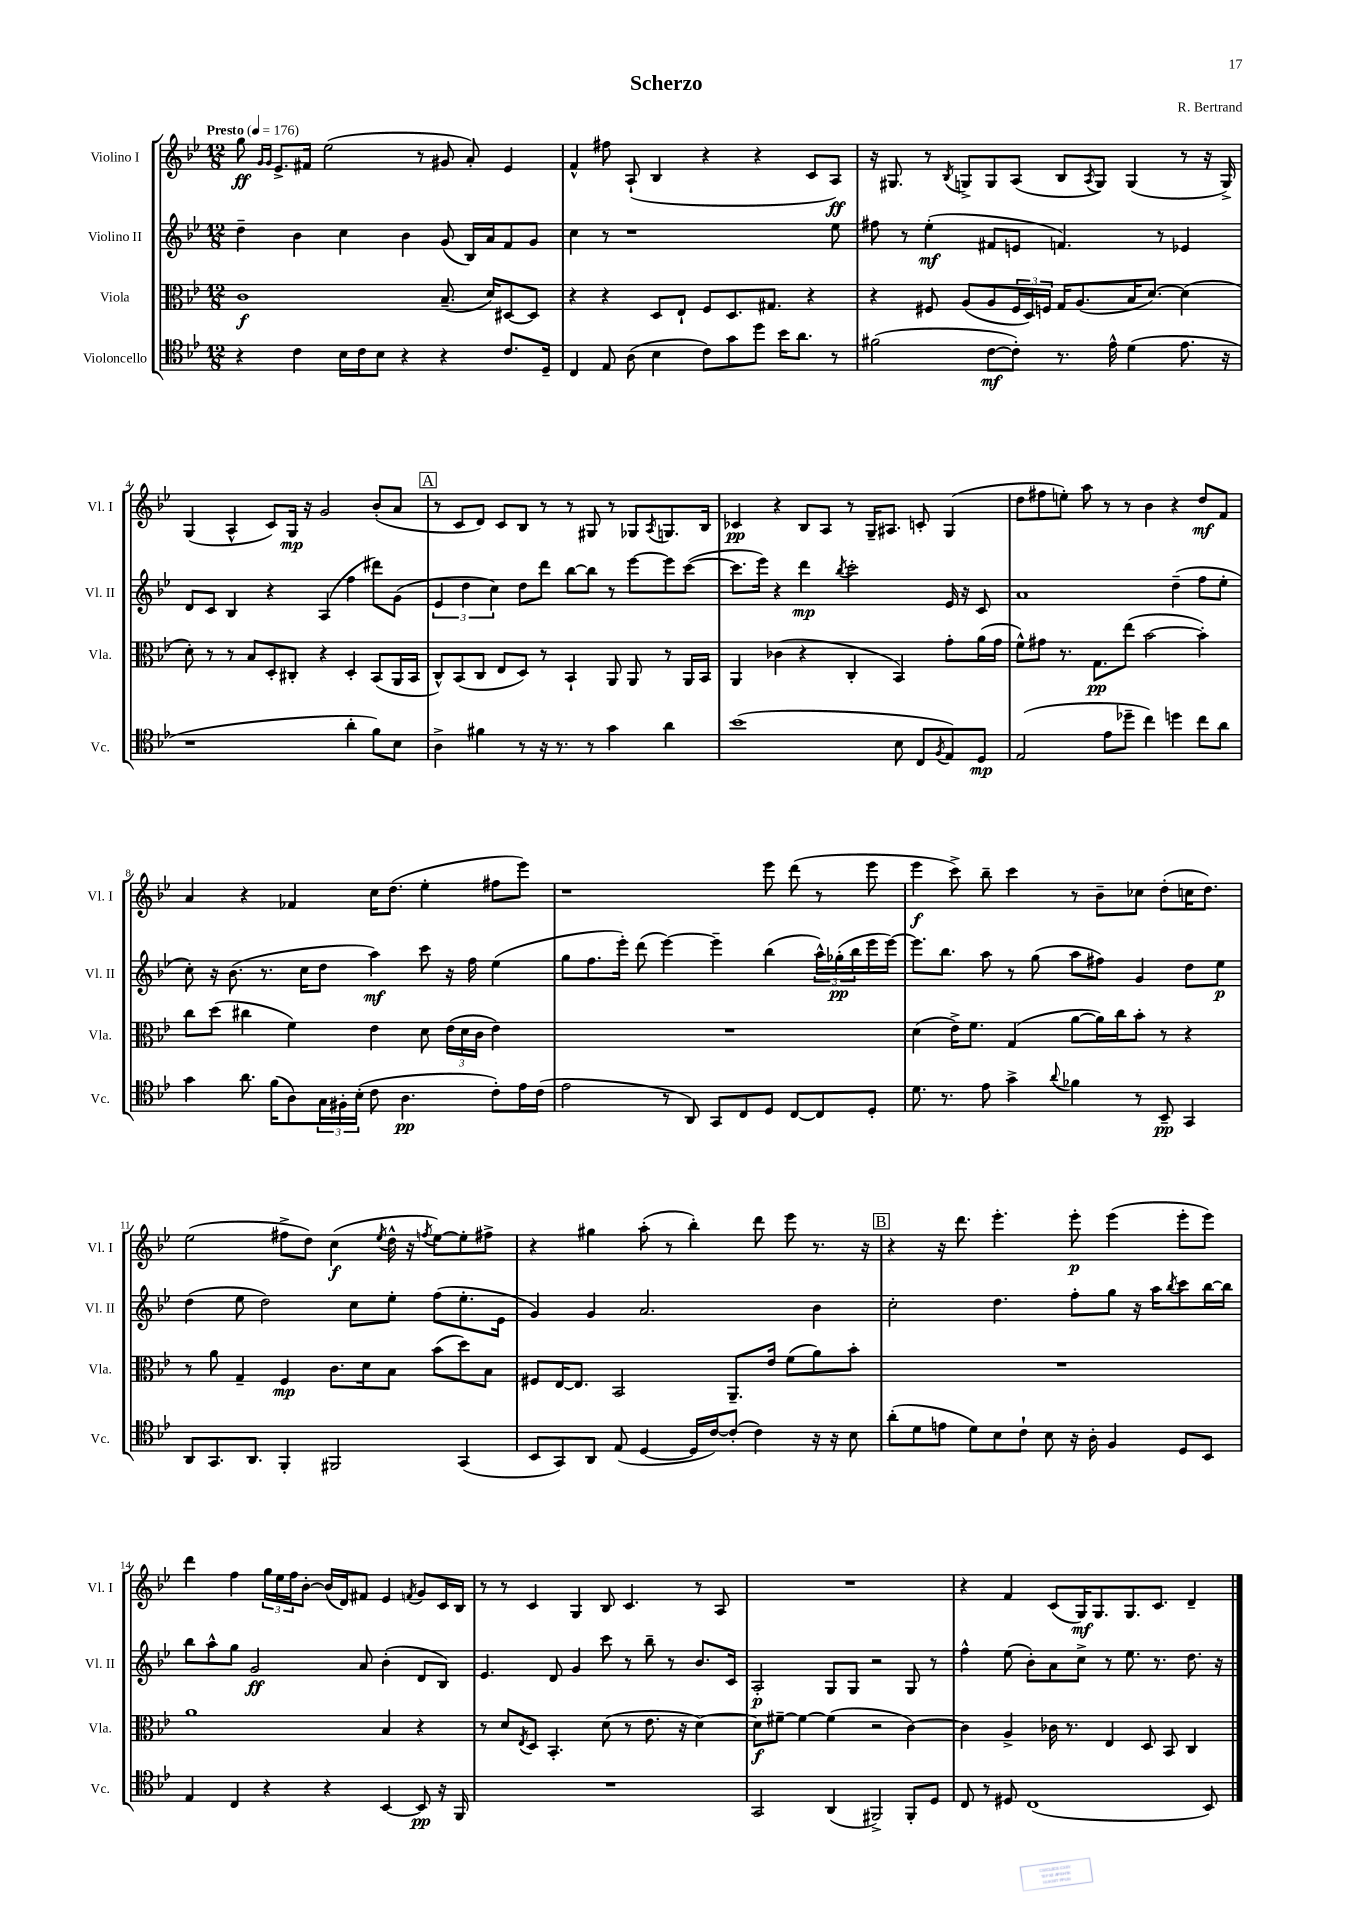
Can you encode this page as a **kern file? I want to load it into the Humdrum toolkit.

**kern	**kern	**kern	**kern
*staff4	*staff3	*staff2	*staff1
*clefC4	*clefC3	*clefG2	*clefG2
*k[b-e-]	*k[b-e-]	*k[b-e-]	*k[b-e-]
*M12/8	*M12/8	*M12/8	*M12/8
*MM176	*MM176	*MM176	*MM176
4r	1c	4dd~	8gg
.	.	.	16qqg
.	.	.	16qqg
.	.	.	8.e-^
4c	.	4b-	.
.	.	.	16f#
.	.	.	(2ee-
16B-	.	4cc	.
16c	.	.	.
8B-	.	.	.
4r	.	4b-	.
.	.	.	8r
4r	(8.B-~	(8g	8g#
.	.	16B-)	8a')
.	16d)	16a	.
8.c	[8D#	8f	4e-
.	8D#]	8g	.
16D~	.	.	.
=	=	=	=
4C	4r	4cc	4f^^
8E-	4r	8r	8ff#
(8A	.	1r	(8A`
4B-	8D	.	4B-
.	8E-`	.	.
8c)	8F	.	4r
8g	8.D	.	.
8dd	.	.	4r
.	8.G#	.	.
16b-	.	.	.
8.a	.	.	.
.	4r	.	8c
8r	.	8ee-	8A)
=	=	=	=
(2f#	4r	8ff#	16r
.	.	.	8.G#
.	.	8r	.
.	8F#	(4ee-'	8r
.	.	.	8qB-
.	(8A	.	8G^
[8c	8A	8f#	8G
8c'])	24F#	8e	(8A
.	24D)	.	.
.	24F	.	.
8.r	16G	4.f)	8B-
.	(8.A	.	.
.	.	.	8qA
.	.	.	8G)
16e-^^	.	.	.
(4d	16B-	.	(4G
.	[8.d)	.	.
.	.	8r	.
8.e-	(4d]	4e-	8r
.	.	.	16r
16r	.	.	16G^)
=	=	=	=
1r	8d')	8d	(4G
.	8r	8c	.
.	8r	4B-	4A^^
.	8B-	.	.
.	8D'	4r	8c)
.	8C#'	.	16G
.	.	.	16r
.	4r	(4A	2g
4a'	4D'	4ff	.
8f)	(8BB-	8ddd#)	(8b-'
8B-	16AA	(8g	8a
.	16BB-	.	.
=	=	=	=
4A^	8C^^)	6e-	8r
.	(8BB-	.	8c
.	.	6dd	.
4f#	8C	.	8d)
.	.	6cc)	.
.	8E-	.	8c
8r	8D)	8dd	8B-
16r	8r	8ddd	8r
8.r	.	.	.
.	4BB-`	[8bb-	8r
8r	.	8bb-]	8G#
4g	8AA	8r	8r
.	8AA	[8eee-	8G-
.	.	.	8qA
4a	8r	8eee-]	8.G
.	16AA	([8ccc	.
.	16BB-	.	16B-
=	=	=	=
(1b-	4AA	8.ccc]	4c-
.	.	16eee-)	.
.	(4c-	4r	4r
.	4r	4ddd	8B-
.	.	.	8A
.	.	8qbb-	.
.	4C'	2ccc'	8r
.	.	.	16G~
.	.	.	8.A#
8B-	4BB-)	.	.
8C	.	.	8c'
8qF	.	.	.
8E-)	8g'	16e-	(4G
.	.	16r	.
8D	(16a	8c	.
.	16g	.	.
=	=	=	=
(2E-	8f^^)	1a	8dd
.	8g#	.	8ff#
.	8.r	.	8ee')
.	.	.	8aa
.	8.G	.	.
8e-	.	.	8r
8dd-~	(8ee-	.	8r
4cc)	[2b-	.	4b-
4dd	.	(4dd~	4r
8cc	4b-'])	8ff	8dd
8a	.	8ee-'	8f
=	=	=	=
4g	8cc	8cc')	4a
.	(8dd	16r	.
.	.	(8.b-	.
8.a	4cc#	.	4r
.	.	8.r	.
(16f	.	.	.
8A)	4f)	.	4f-
.	.	16cc	.
24G	.	8dd	.
24F#'	.	.	.
(24B-'	.	.	.
8c	4e-	4aa)	16cc
.	.	.	(8.dd
4.A	.	.	.
.	8d	8ccc	4ee-'
.	(24e-	16r	.
.	24d	.	.
.	.	16ff	.
.	24c	.	.
8c')	4e-)	(4ee-	8ff#
16e-	.	.	8eee-)
(16c	.	.	.
=	=	=	=
2e-	1.r	8gg	1r
.	.	8.ff	.
.	.	16eee-')	.
.	.	(8ddd	.
8r	.	[4eee-)	.
8AA)	.	.	.
8GG	.	4eee-~]	.
8C	.	.	.
8D	.	(4bb-	8eee-
[8C	.	.	(8ddd
8C]	.	24aa^^)	8r
.	.	(24gg-'	.
.	.	24bb-	.
8D'	.	16eee-	8eee-
.	.	[16eee-)	.
=	=	=	=
8.d	(4d	8.eee-]	4eee-
8.r	.	8.bb-	.
.	16e-^)	.	8ccc^)
.	8.f	.	.
8e-	.	8aa	8bb-~
4g^	(4G	8r	4ccc
.	.	(8gg	.
8qqa	.	.	.
4f-	[8a	8aa	8r
.	16a])	8ff#)	8b-~
.	16cc	.	.
8r	8b-'	4g	8cc-
8BB-~	8r	.	(8dd'
4GG	4r	8dd	16cc
.	.	.	8.dd)
.	.	8ee-	.
=	=	=	=
8AA	8r	(4dd	(2ee-
8.GG	8a	.	.
.	4G~	8ee-	.
8.AA	.	.	.
.	.	2dd)	.
4FF'	4F	.	8ff#^
.	.	.	8dd)
2FF#	8.c	.	(4cc
.	.	8cc	.
.	16d	.	.
.	.	.	8qee-
.	8B-	8ee-'	16dd^^
.	.	.	16r
.	.	.	8qff
.	(8b-	(8ff	[8ee-)
(4GG	8dd)	8.ee-'	8ee-']
.	8B-	.	8ff#^
.	.	16e-	.
=	=	=	=
8BB-	8F#	4g)	4r
8GG)	[16E-	.	.
.	8.E-]	.	.
8AA	.	4g	4gg#
(8E-	2BB-	.	.
[4D	.	2.a	(8aa'
.	.	.	8r
16D]	.	.	4bb-')
[16c)	.	.	.
(8c']	8.AA~	.	.
4c)	.	.	8ddd
.	16e-	.	.
.	(8f	.	8eee-
16r	8a)	4b-	8.r
16r	.	.	.
8B-	8b-'	.	.
.	.	.	16r
=	=	=	=
(8a'	1.r	2cc'	4r
8d	.	.	.
8e	.	.	16r
.	.	.	8.ddd
8d)	.	.	.
8B-	.	4.dd	4.eee-'
8c`	.	.	.
8B-	.	.	.
16r	.	8ff'	8eee-'
16A'	.	.	.
4F	.	8gg	(4eee-
.	.	16r	.
.	.	16aa	.
.	.	8qbb-	.
8D	.	8ccc	8eee-'
8BB-	.	[16bb-	8eee-)
.	.	16bb-]	.
=	=	=	=
4E-	1a	8bb-	4ddd
.	.	8aa^^	.
4C	.	8gg	4ff
.	.	2g	.
4r	.	.	24gg
.	.	.	24ee-
.	.	.	24ff
.	.	.	[8b-'
4r	.	.	(16b-]
.	.	.	16d)
.	.	8a	8f#
[4BB-	4B-	(4b-'	4e-
.	.	.	8qf
8BB-]	4r	8d	8g
16r	.	8B-)	16c
16FF	.	.	16B-
=	=	=	=
1.r	8r	4.e-	8r
.	8d	.	8r
.	8qE-	.	.
.	8D	.	4c
.	4.BB-'	8d	.
.	.	4g	4G
.	(8d	8ccc	8B-
.	8r	8r	4.c
.	8.e-	8bb-~	.
.	.	8r	.
.	16r	.	.
.	[4d)	8.b-	8r
.	.	.	8A
.	.	16c	.
=	=	=	=
2GG	8d]	2A'	1.r
.	[8f#~	.	.
.	4f#_	.	.
(4AA	(4f#]	8G	.
.	.	8G	.
2FF#^)	2r	2r	.
8FF#'	[4c)	8G	.
8D	.	8r	.
=	=	=	=
8C	4c]	4ff^^	4r
8r	.	.	.
8D#	4A^	(8ee-	4f
(1C	.	8b-')	.
.	16c-	8a	(8c
.	8.r	.	.
.	.	8cc^	16G)
.	.	.	8.G
.	4E-	8r	.
.	.	8.ee-	8.G
.	8D	.	.
.	.	8.r	8.c
.	8BB-	.	.
.	4C	8.dd	4d~
8BB-)	.	.	.
.	.	16r	.
==	==	==	==
*-	*-	*-	*-
